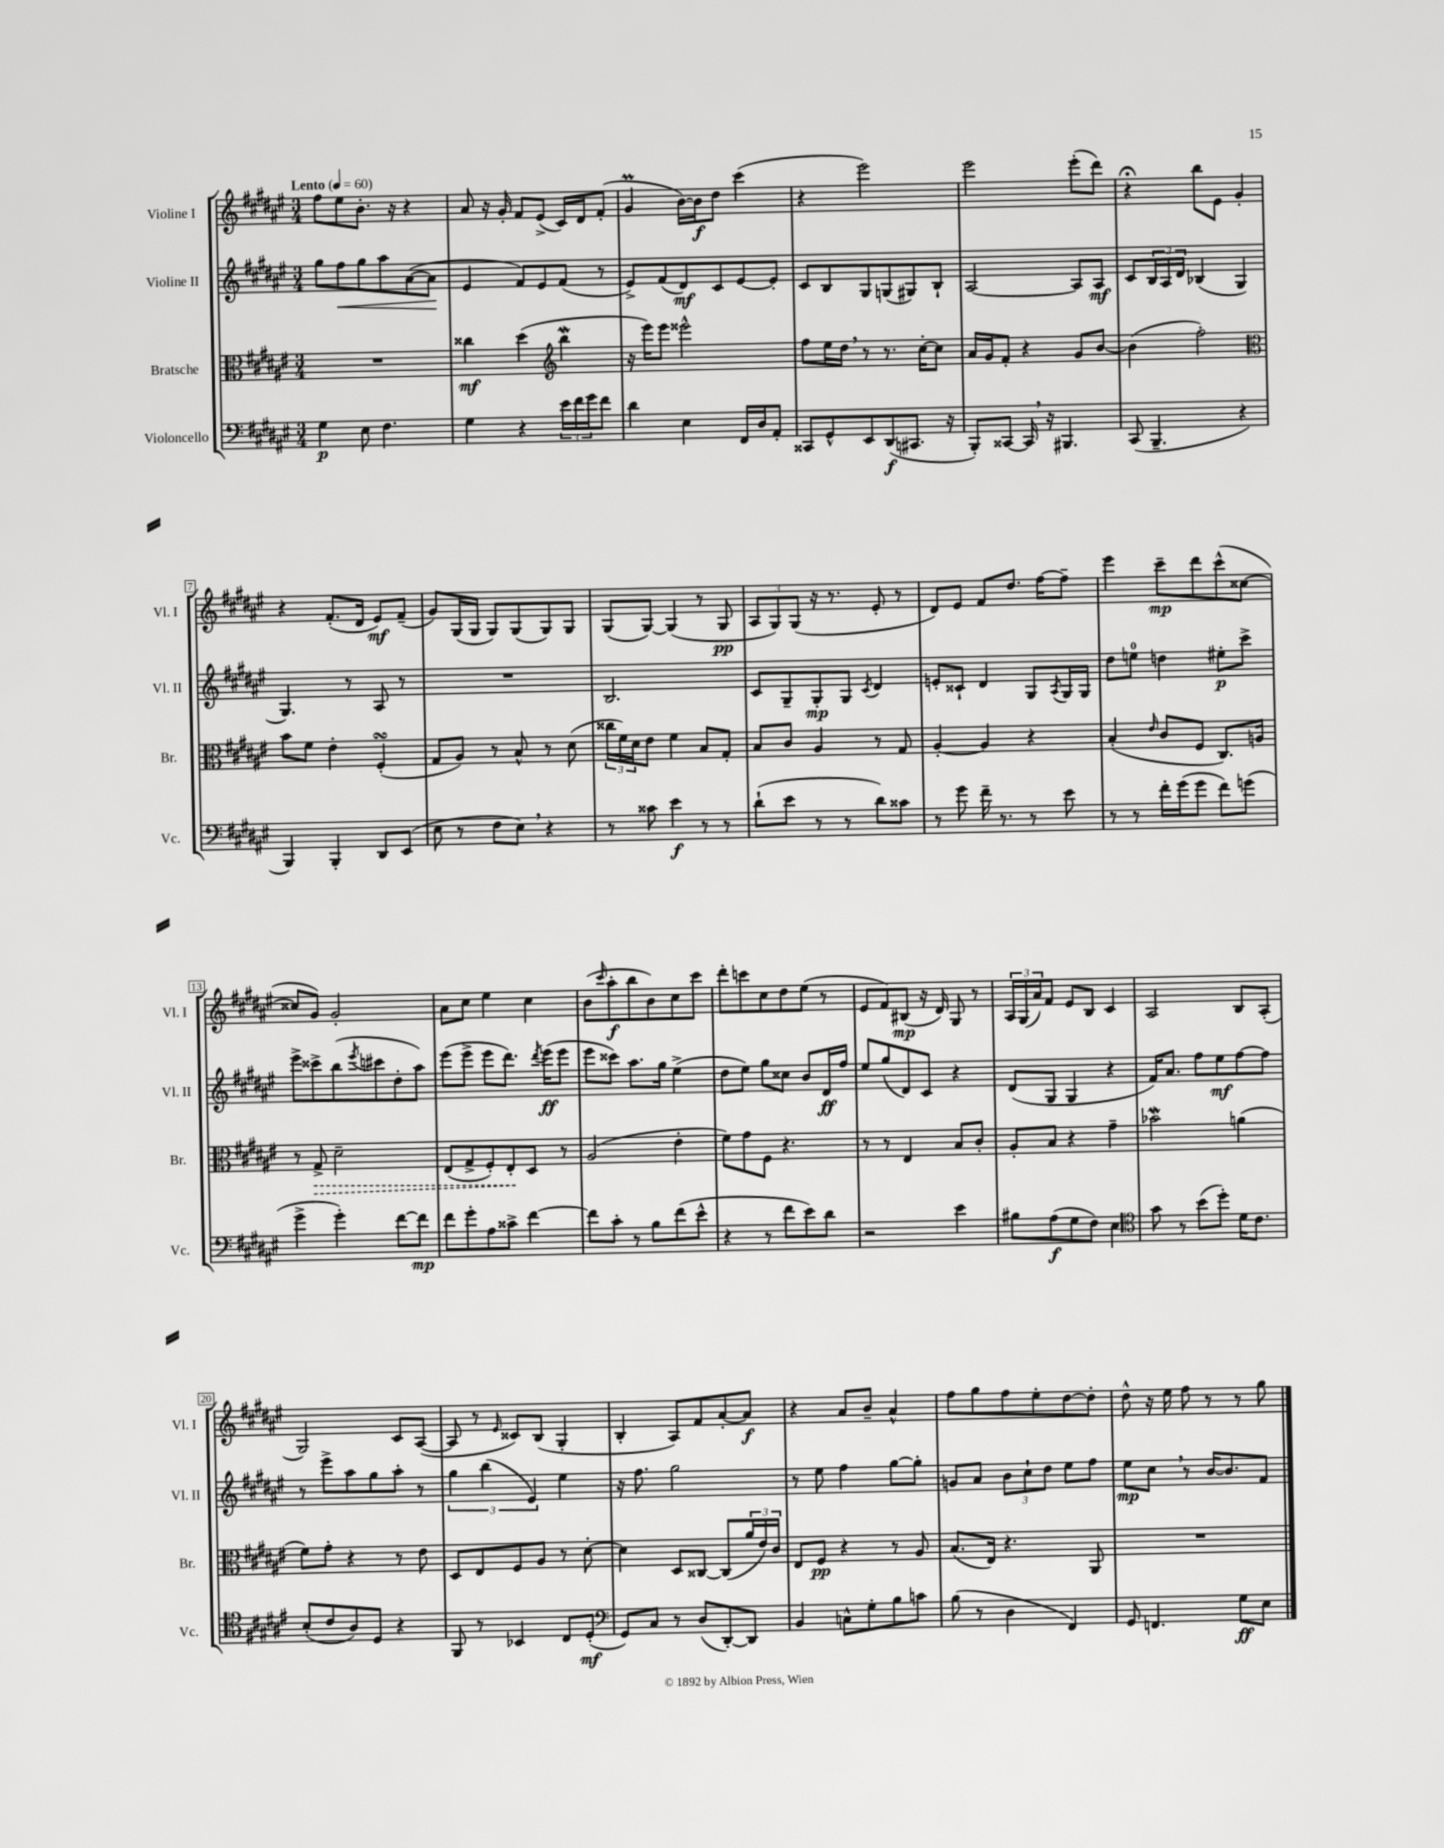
<<
\new StaffGroup <<
\new Staff = "s0" \with { instrumentName = "Violine I" shortInstrumentName = "Vl. I" } {
    \clef treble \key fis \major \numericTimeSignature \time 3/4 \tempo "Lento" 4 = 60
    fis''8 eis''8 b'8.-. r16 r4 |
    ais'8 r16 gis'16-. fis'8 eis'8->( cis'16) dis'16 fis'8-.( |
    gis'4\prall b'16~) b'16\f dis''8 cis'''4( |
    r4 eis'''2) |
    eis'''2 eis'''8-.( dis'''8) |
    r4\fermata b''8 eis'8 gis'4-. |
    r4 fis'8.-.( dis'16 eis'8\mf) fis'8--( |
    gis'8) gis16( gis16 gis8) gis8( gis8) gis8 |
    gis8( gis8~) gis4( r8 gis8\pp |
    \tuplet 3/2 { ais8 gis8) gis8( } r16 r8. eis'8-. r8 |
    dis'8) eis'8 fis'8 dis''8. fis''16~ fis''8-- |
    eis'''4 cis'''8--\mp dis'''8 cis'''8-^( cisis''8~ |
    cisis''8 gis'8) gis'2-. |
    ais'8 cis''8 eis''4 cis''4 |
    b'8( \grace { cis'''16 } ais''8-.\f b''8 b'8) cis''8 cis'''8 |
    dis'''8-. c'''8 cis''8 dis''8 eis''8( r8 |
    eis'8 fis'8) bis8\mp( r16 dis'16) gis8 r8 |
    \tuplet 3/2 { ais16 gis16( ais'16) } fis'8 eis'8 b8 cis'4 |
    ais2 b8 ais8-.( |
    gis2) cis'8 ais8~( |
    ais8 r8 \grace { eis'16 } cisis'8) b8( gis4-. |
    b4-. ais8) fis'8 ais'8~-. ais'8\f |
    r4 ais'8 b'8-- ais'4-^ |
    fis''8 gis''8 fis''8 eis''8-. dis''8~ dis''8-. |
    dis''8-^ r16 eis''16 fis''8 r8 r8 gis''8 \bar "|." |
}
\new Staff = "s1" \with { instrumentName = "Violine II" shortInstrumentName = "Vl. II" } {
    \clef treble \key fis \major \numericTimeSignature \time 3/4
    gis''8 fis''8\< gis''8 ais''8 ais'8~( ais'8\! |
    eis'4 fis'8) eis'8 fis'8( r8 |
    eis'8->) fis'8( dis'8\mf) cis'8 eis'8~ eis'8-. |
    cis'8 b8 gis8 g8( gis8) b8-! |
    ais2~ ais8 ais8\mf |
    cis'8 \tuplet 3/2 { b16 ais16 dis'16 } bes4( gis4 |
    gis4.) r8 ais8 r8 |
    R2. |
    b2. |
    cis'8 gis8-- gis8-.\mp gis8 \acciaccatura { cis'8 } dis'4 |
    e'8-. cisis'8-! dis'4 gis8 \acciaccatura { ais8 } gis16 gis16 |
    dis''8 e''8-0 d''4 eis''8-.\p cis'''8-> |
    eis'''8-> cisis'''8-> b''8( \acciaccatura { eis'''8 } cis'''8 dis''8-. ais''8) |
    eis'''8( eis'''8-> eis'''8 dis'''8.) \acciaccatura { dis'''8 } eis'''16\ff( eis'''8 |
    eis'''8 cisis'''8) ais''8. gis''16 eis''4->( |
    dis''8 eis''8) gis''8 cisis''8 b'8 dis'16\ff fis''16 |
    eis''8 gis''8( dis'8) cis'8 r4 |
    dis'8( gis8 gis4 r4 |
    fis'16) ais'8. fis''8 eis''8\mf fis''8~ fis''8 |
    r8 eis'''8-> ais''8 gis''8 ais''8-. r8 |
    \tuplet 3/2 { gis''4 b''4( eis'4) } eis''4 |
    r16 fis''8. gis''2 |
    r8 eis''8 fis''4 gis''8~ gis''8-. |
    g'8 ais'8 \tuplet 3/2 { b'8 cis''8-! dis''8 } eis''8 fis''8 |
    eis''8\mp cis''8 \breathe r8 b'16~ b'8. fis'8 \bar "|." |
}
\new Staff = "s2" \with { instrumentName = "Bratsche" shortInstrumentName = "Br." } {
    \clef alto \key fis \major \numericTimeSignature \time 3/4
    R2. |
    cisis''4\mf dis''4( \clef treble b''4\mordent |
    r16 eis'''16) eis'''8 eisis'''2-^ |
    fis''8 eis''16 dis''16 \breathe r8 r8. cis''16~-. cis''8 |
    ais'16 gis'16 fis'8-. r4 gis'8 b'8~ |
    b'4( fis''2-.) |
    \clef alto b'8 fis'8 eis'4-. fis4-.\turn( |
    gis8 ais8) r8 b8-^ r8 dis'8( |
    \tuplet 3/2 { cisis''16 fis'16) dis'16 } eis'8 fis'4 b8 gis8-. |
    b8 cis'8 ais4 r8 gis8 |
    ais4~-. ais4 r4 |
    b4-.( \grace { eis'16 } cis'8 fis8 cis8.) a16 |
    r8 \once \override Hairpin.style = #'dashed-line gis8->\> dis'2-- |
    eis8( gis8-> fis8-.) eis8-.\! dis8 r8 |
    ais2( eis'4-. |
    fis'8) gis'8 fis8 r4. |
    r8 r8 eis4 b8 cis'8-. |
    ais8-. b8 r4 gis'4-- |
    bes'2\mordent a'4( |
    fis'8) gis'8-. r4 r8 eis'8 |
    dis8 eis8 fis8 ais8 r8 dis'8~-. |
    dis'4 dis8 cisis8~ cisis8( \tuplet 3/2 { ais'16 eis'16) cis'16 } |
    eis8 fis8\pp r4 r8 ais8 |
    b8.( eis16) r4. ais,8 |
    R2. \bar "|." |
}
\new Staff = "s3" \with { instrumentName = "Violoncello" shortInstrumentName = "Vc." } {
    \clef bass \key fis \major \numericTimeSignature \time 3/4
    gis4\p eis8 fis4. |
    gis4 r4 \tuplet 3/2 { eis'16 fis'16 gis'16 } fis'8 |
    dis'4 eis4 fis,16 dis16 ais,8-. |
    cisis,8 gis,8-^ eis,8 dis,8\f( cis,8. r16 |
    b,,8-.) cisis,8~ cisis,16 \breathe r16 bis,,4. |
    cis,8( b,,4.-- r4 |
    b,,4) b,,4-. dis,8 eis,8( |
    eis8 r8 fis8 eis8) \breathe r4 |
    r8 cisis'8 eis'4\f r8 r8 |
    dis'8-!( eis'8 r8 r8 dis'8) cisis'8 |
    r8 gis'8 fis'16-- r8. r8 eis'8 |
    r8 r8 fis'16-. gis'16( gis'8 fis'8) g'8( |
    gis'4-> gis'4-.) fis'8~ fis'8\mp |
    fis'8 gis'8-. ais8 cisis'8-> fis'4~ |
    fis'8 cis'8-. r8 b8 fis'8( eis'8-^ |
    r4 r8 fis'8 eis'8) dis'8 |
    r2 eis'4 |
    bis8 ais8\f( gis8 fis8) eis4 |
    \clef tenor gis'8 r8 b'8( dis''8-.) dis'16 cis'8. |
    b8-.( cis'8 ais8) dis8 r4 |
    fis,8 r8 bes,4 cis8 dis8-.\mf( |
    \clef bass gis,8) cis8 r8 dis8( dis,8~-.) dis,8 |
    b,4 c8-^ gis8-. b8 c'8 |
    b8( r8 dis4 fis,4) |
    gis,8 f,4. gis8\ff eis8 \bar "|." |
}
>>
>>
\layout { \context { \Score \override BarNumber.stencil = #(make-stencil-boxer 0.1 0.3 ly:text-interface::print) } }
